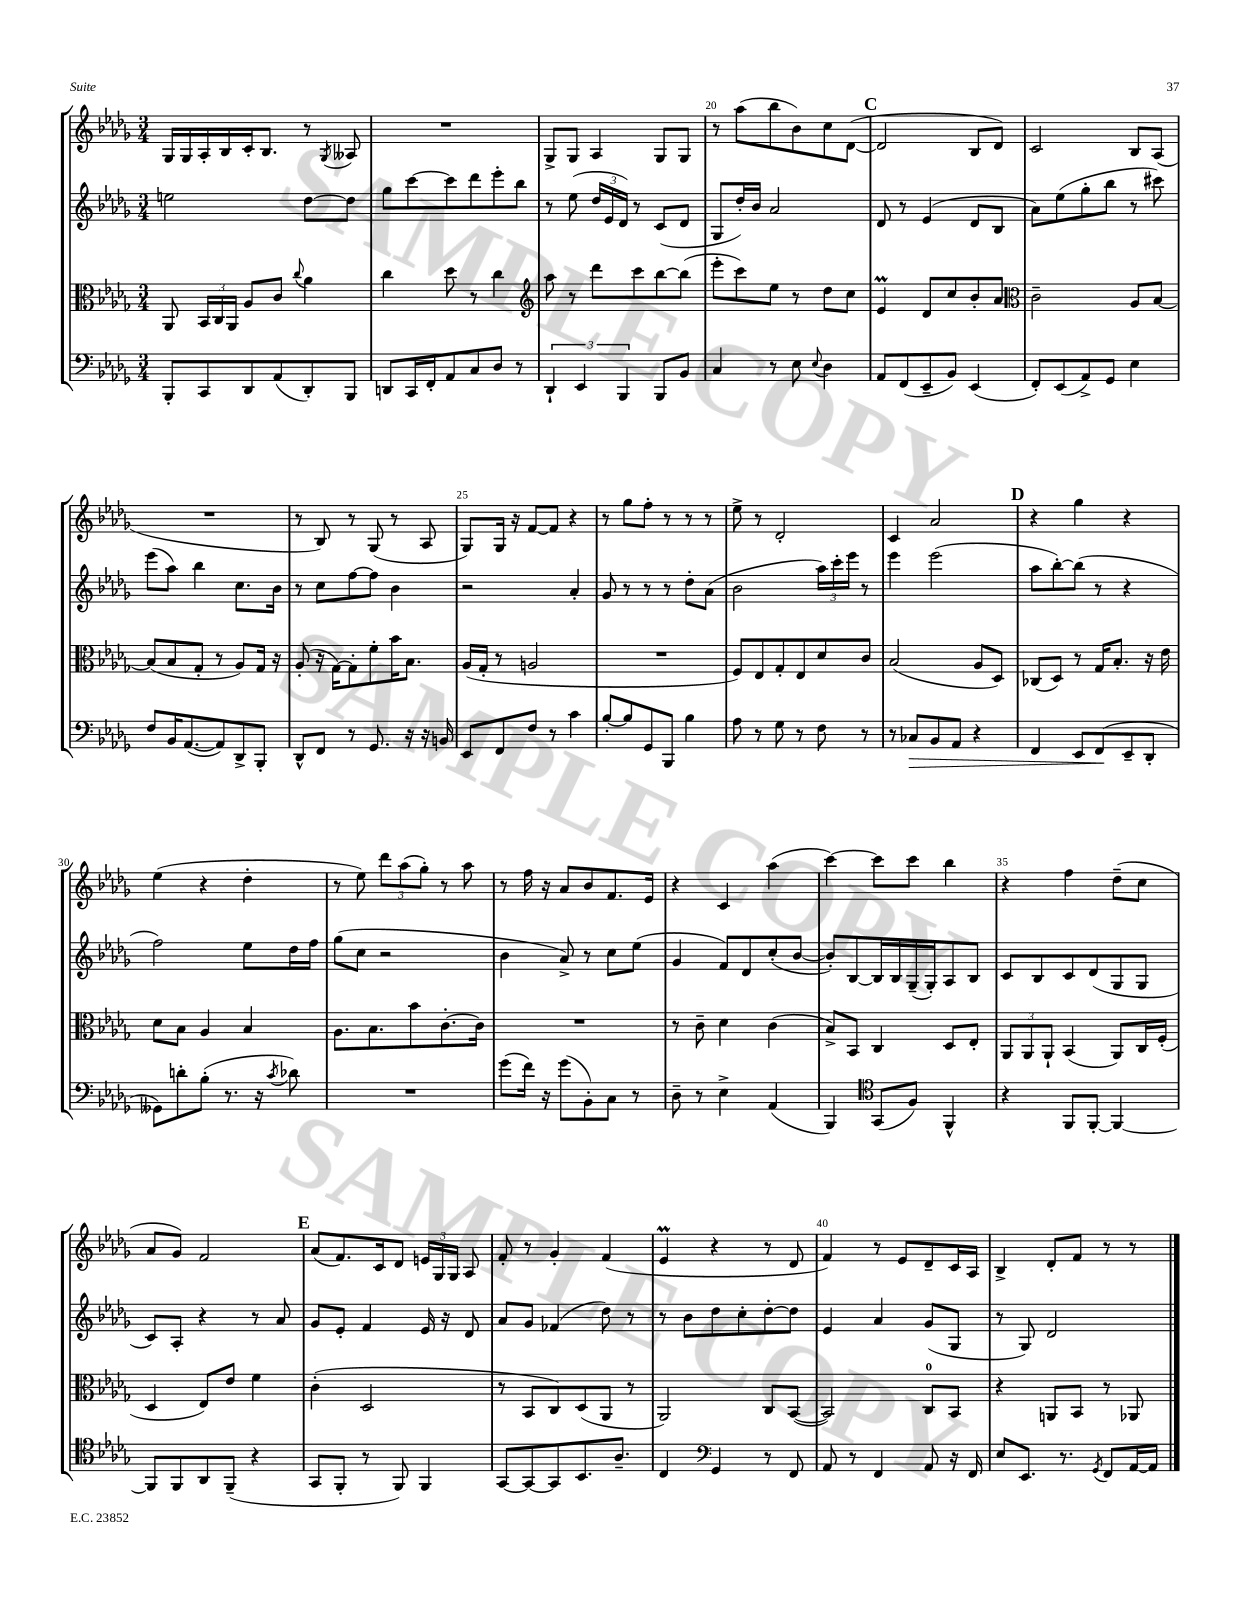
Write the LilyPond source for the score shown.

<<
\new StaffGroup <<
\new Staff = "s0" {
    \clef treble \key des \major \numericTimeSignature \time 3/4
    \autoBeamOff ges16[ ges16 aes16-. bes16 c'16-. bes8.] r8 \acciaccatura { ges8 } aeses8 |
    R2. |
    ges8[-> ges8] aes4 ges8[ ges8] |
    r8 aes''8[( bes''8 bes'8) c''8 des'8]~( |
    \mark \markup { \bold "C" } des'2 bes8[ des'8]) |
    c'2 bes8[ aes8]( |
    R2. |
    r8 bes8) r8 ges8( r8 aes8 |
    ges8[) ges16] r16 f'8[~ f'8] r4 |
    r8 ges''8[ f''8]-. r8 r8 r8 |
    ees''8-> r8 des'2-. |
    c'4 aes'2 |
    \mark \markup { \bold "D" } r4 ges''4 r4 |
    ees''4( r4 des''4-. |
    r8 ees''8) \tuplet 3/2 { des'''8[ aes''8( ges''8]-.) } r8 aes''8 |
    r8 f''16 r16 aes'8[ bes'8 f'8. ees'16] |
    r4 c'4 aes''4( |
    c'''4~) c'''8[ c'''8] bes''4 |
    r4 f''4 des''8[--( c''8] |
    aes'8[ ges'8]) f'2 |
    \mark \markup { \bold "E" } aes'8[( f'8.) c'16 des'8] \tuplet 3/2 { e'16[ ges16 ges16] } aes8 |
    f'8-. r8 ges'4-. f'4( |
    ees'4\prall r4 r8 des'8 |
    f'4) r8 ees'8[ des'8-- c'16 aes16] |
    bes4-> des'8[-. f'8] r8 r8 \bar "|." |
}
\new Staff = "s1" {
    \clef treble \key des \major \numericTimeSignature \time 3/4
    \autoBeamOff e''2 des''8[~ des''8] |
    ges''8[ c'''8~ c'''8 des'''8 ees'''8-. bes''8] |
    r8 ees''8( \tuplet 3/2 { des''16[ ees'16 des'16]) } r8 c'8[( des'8] |
    ges8[ des''16-.) bes'16] aes'2 |
    \mark \markup { \bold "C" } des'8 r8 ees'4( des'8[ bes8] |
    aes'8[) ees''8( ges''8-. bes''8] r8 cis'''8) |
    ees'''8[( aes''8]) bes''4 c''8.[ bes'16] |
    r8 c''8[ f''8~ f''8] bes'4 |
    r2 aes'4-. |
    ges'8 r8 r8 r8 des''8[-. aes'8]( |
    bes'2 \tuplet 3/2 { aes''16[) c'''16-. ees'''16] } r8 |
    ees'''4 ees'''2( |
    \mark \markup { \bold "D" } aes''8[ bes''8~-.) bes''8]( r8 r4 |
    f''2) ees''8[ des''16 f''16] |
    ges''8[( c''8] r2 |
    bes'4 aes'8->) r8 c''8[ ees''8]( |
    ges'4 f'8[) des'8 c''8-.( bes'8]~ |
    bes'8[-.) bes8~ bes16 bes16 ges16--( ges16-.) aes8 bes8] |
    c'8[ bes8 c'8 des'8( ges8 ges8] |
    c'8[) aes8]-. r4 r8 aes'8 |
    \mark \markup { \bold "E" } ges'8[ ees'8]-. f'4 ees'16 r16 des'8 |
    aes'8[ ges'8] fes'4( des''8) r8 |
    r8 bes'8[ des''8 c''8-. des''8~-. des''8] |
    ees'4 aes'4 ges'8[( ges8] |
    r8 ges8) des'2 \bar "|." |
}
\new Staff = "s2" {
    \clef alto \key des \major \numericTimeSignature \time 3/4
    \autoBeamOff aes,8 \tuplet 3/2 { bes,16[ c16 aes,16] } aes8[ c'8] \appoggiatura { c''8 } aes'4 |
    c''4 des''8 r8 c''4 |
    \clef treble aes''8 r8 des'''8[ c'''8 bes''8~ bes''8]( |
    ees'''8[-. c'''8) ees''8] r8 des''8[ c''8] |
    \mark \markup { \bold "C" } ees'4\prall des'8[ c''8 bes'8-. aes'8] |
    \clef alto c'2-- aes8[ bes8]~ |
    bes8[( bes8 ges8]-. r8 aes8[) ges16] r16 |
    aes8-.( r16 ges16[~) ges8-. f'8-. bes'16 bes8.] |
    aes16[( ges16]-. r8 a2 |
    R2. |
    f8[) ees8 ges8-. ees8 des'8 c'8] |
    bes2( aes8[ des8]) |
    \mark \markup { \bold "D" } ces8[( des8]) r8 ges16[ bes8.]-. r16 ees'16 |
    des'8[ bes8] aes4 bes4 |
    aes8.[ bes8. bes'8 c'8.~-. c'16] |
    R2. |
    r8 c'8-- des'4 c'4( |
    bes8[->) bes,8] c4 des8[ ees8]-. |
    \tuplet 3/2 { aes,8[ aes,8 aes,8]-! } bes,4( aes,8[) c16 f16]-.( |
    des4 ees8[) ees'8] f'4 |
    \mark \markup { \bold "E" } c'4-.( des2 |
    r8 bes,8[ c8) des8( aes,8] r8 |
    aes,2) c8[ bes,8]~( |
    bes,2) c8[-0 bes,8] |
    r4 a,8[ bes,8] r8 aes,8 \bar "|." |
}
\new Staff = "s3" {
    \clef bass \key des \major \numericTimeSignature \time 3/4
    \autoBeamOff bes,,8[-. c,8 des,8 aes,8( des,8-.) bes,,8] |
    d,8[ c,16 f,16-. aes,8 c8 des8] r8 |
    \tuplet 3/2 { des,4-! ees,4 bes,,4 } bes,,8[ bes,8] |
    c4 r8 ees8 \appoggiatura { ees8 } des4 |
    \mark \markup { \bold "C" } aes,8[ f,8( ees,8-- bes,8]) ees,4( |
    f,8[-.) ees,8( aes,8->) ges,8] ees4 |
    f8[ bes,16 aes,8.~( aes,8) des,8-> bes,,8]-. |
    des,8[-^ f,8] r8 ges,8. r16 r16 b,16 |
    ees,8[ f,8 f8] r8 c'4 |
    bes8[~-. bes8 ges,8 bes,,8] bes4 |
    aes8 r8 ges8 r8 f8 r8 |
    r8 ces8[\> bes,8 aes,8] r4 |
    \mark \markup { \bold "D" } f,4 ees,8[ f,8\!( ees,8-- des,8]-. |
    geses,8[) d'8-. bes8]-.( r8. r16 \acciaccatura { c'8 } des'8) |
    R2. |
    ges'8[( f'16]) r16 ges'8[( bes,8-.) c8] r8 |
    des8-- r8 ees4-> aes,4( |
    bes,,4) \clef tenor ges,8[( f8]) f,4-^ |
    r4 f,8[ f,8]~-. f,4~ |
    f,8[ f,8 aes,8 f,8]--( r4 |
    \mark \markup { \bold "E" } ges,8[ f,8]-. r8 f,8) f,4 |
    ges,8[~ ges,8~ ges,8 bes,8. aes8.]-- |
    c4 \clef bass ges,4 r8 f,8 |
    aes,8 r8 f,4 aes,8 r16 f,16 |
    ees8[ ees,8.] r8. \acciaccatura { ges,8 } f,8[ aes,16~ aes,16] \bar "|." |
}
>>
>>
\layout { \context { \Score currentBarNumber = #17 \override BarNumber.break-visibility = ##(#f #t #t) barNumberVisibility = #(every-nth-bar-number-visible 5) } }
